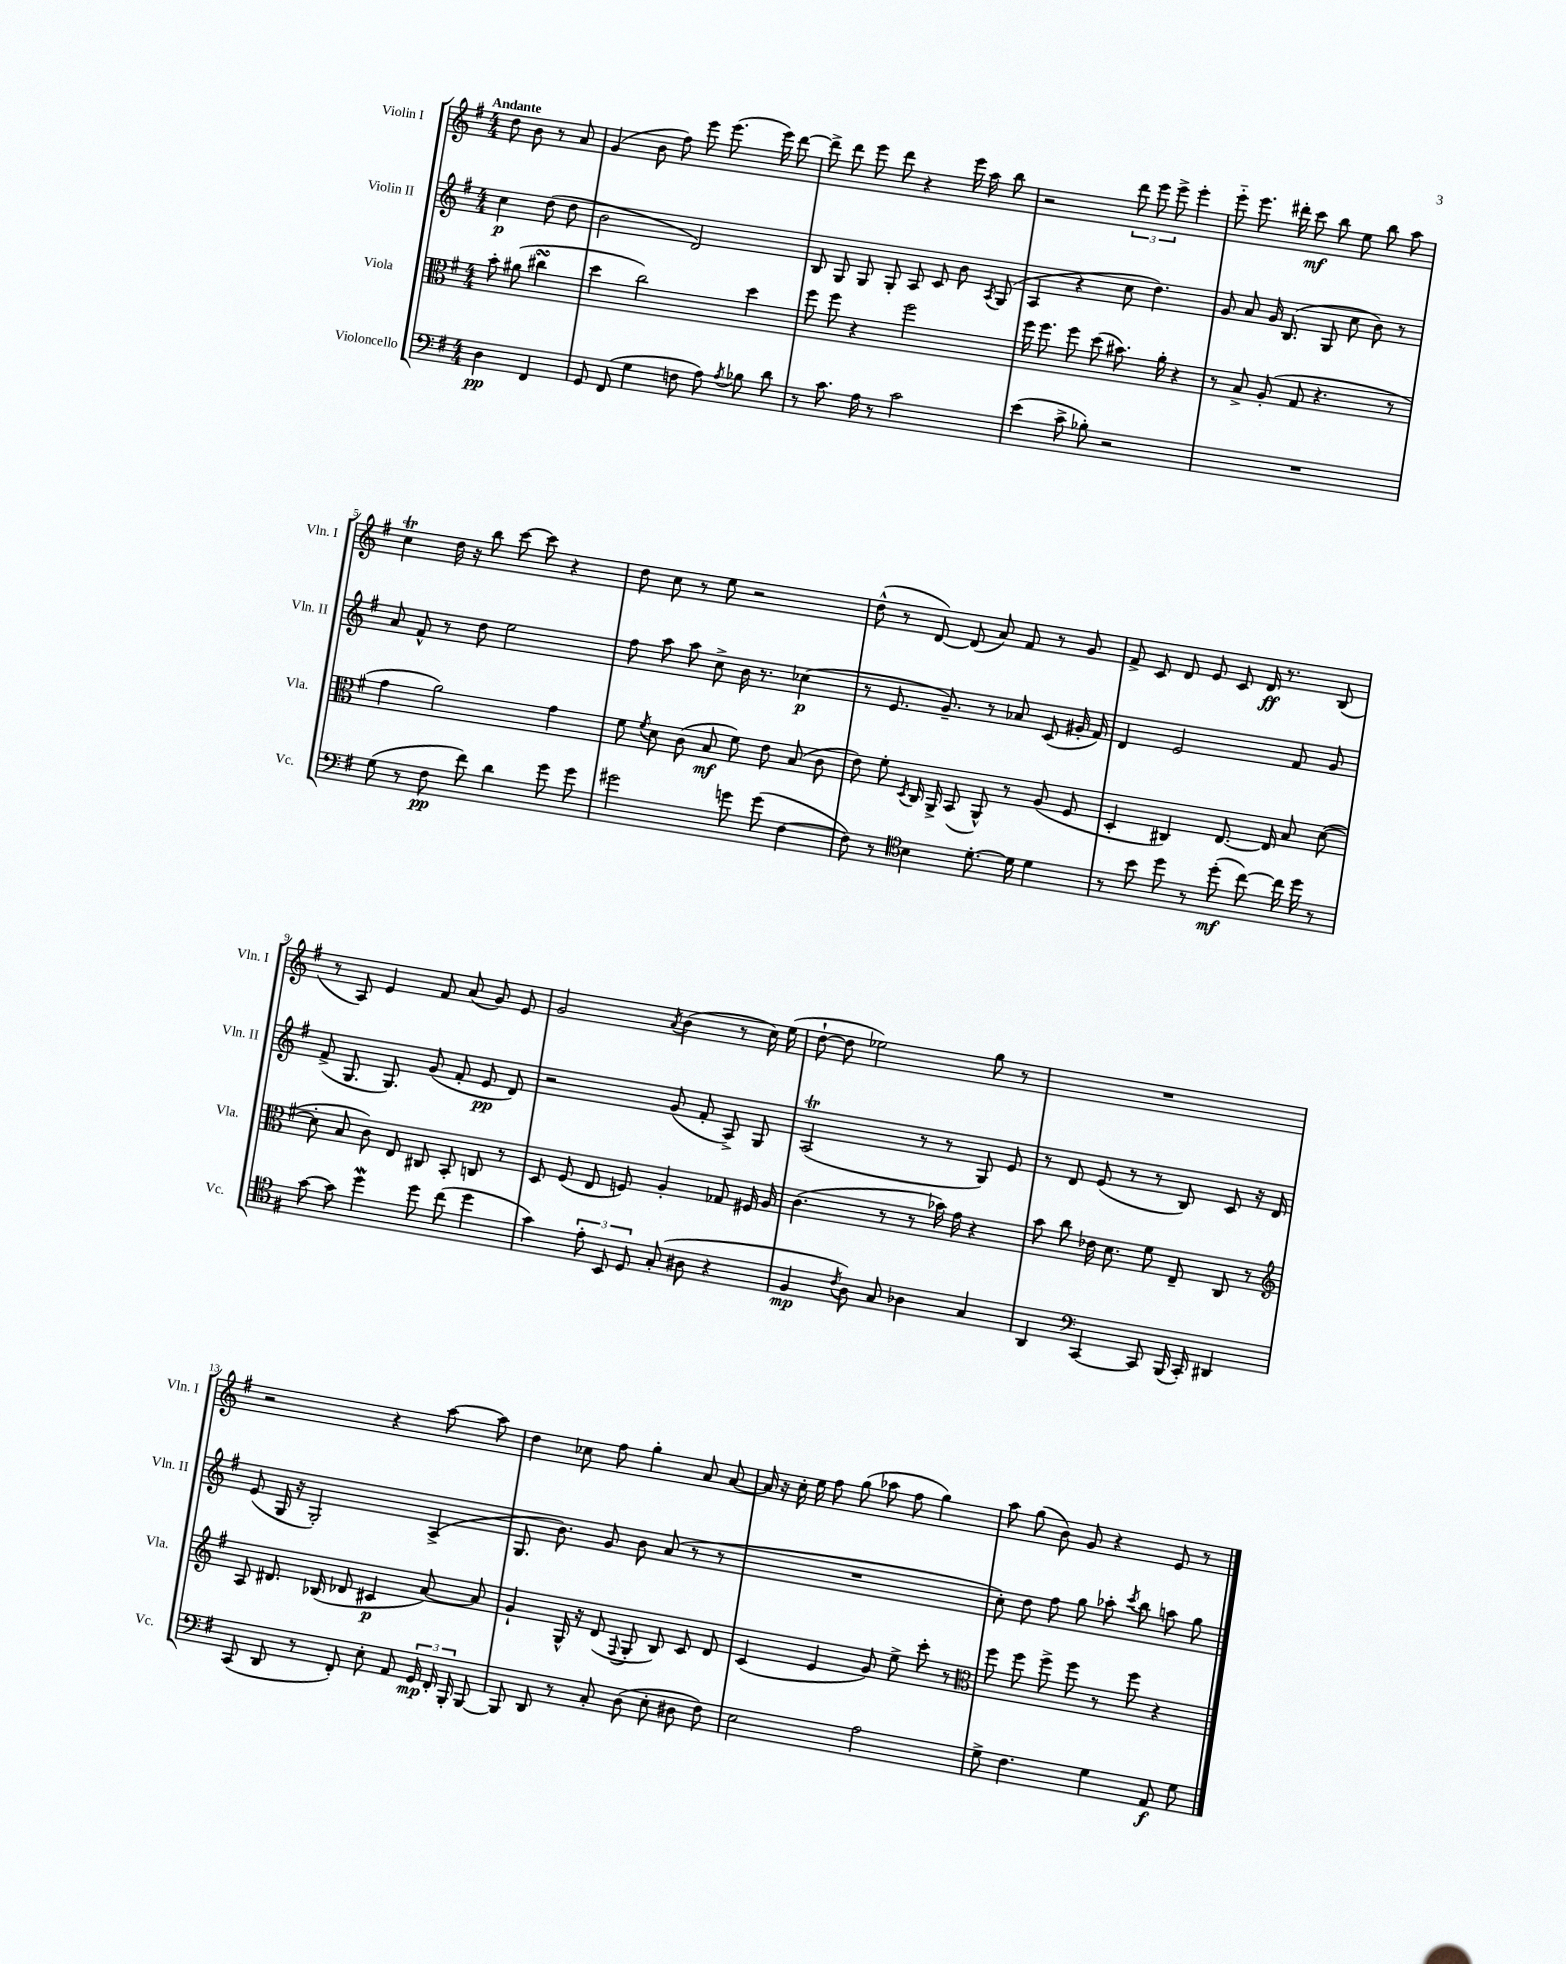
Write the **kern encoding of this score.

**kern	**kern	**kern	**kern
*staff4	*staff3	*staff2	*staff1
*clefF4	*clefC3	*clefG2	*clefG2
*k[f#]	*k[f#]	*k[f#]	*k[f#]
*M4/4	*M4/4	*M4/4	*M4/4
4D	8b'	4cc	8dd
.	(8a#	.	8b
4FF#	4cc#	(8dd	8r
.	.	8dd	8a
=	=	=	=
8GG	4dd	2b	(4g
(8FF#	.	.	.
4G	2cc)	.	8b
.	.	.	8ff#)
8F	.	2d)	8eee
8A)	.	.	(8.eee
8qA	.	.	.
8B-	4dd	.	.
.	.	.	16eee)
8d	.	.	[8ddd
=	=	=	=
8r	8ff#	8B	8ddd^]
8.c	8ff#	8G	8ddd
.	4r	8G	8eee
16A	.	.	.
8r	.	8G'	8ddd
2c	2ff#	8A	4r
.	.	8c	.
.	.	8b	16eee
.	.	.	16aa
.	.	8qA	.
.	.	(8G	8bb
=	=	=	=
(4e	16ff#	4A	2r
.	8.ff#	.	.
8c^	8ff#	4r	.
8B-')	(8dd	.	.
2r	8.b#)	8cc	12ddd
.	.	.	12eee
.	.	4.dd)	.
.	.	.	12eee^
.	16a'	.	.
.	4r	.	4eee'
=	=	=	=
1r	8r	8g	8eee'~
.	8B^	8a	8.eee
.	(8A'	16g	.
.	.	(8.B	16ddd#'
.	8G	.	8ccc
.	4.r	8G	8bb
.	.	8cc	8ee
.	.	8b)	8bb
.	8r	8r	8aa
=	=	=	=
(8G	4g	8a	4cc
8r	.	8f#^^	.
8F#	2a)	8r	16dd
.	.	.	16r
8f#)	.	8dd	8bb
4d	.	2ee	[8ccc
.	.	.	8ccc]
8g	4g	.	4r
8g	.	.	.
=	=	=	=
2g#	8f#	8ff#	8dd
.	8qf#	.	.
.	8d	8aa	8cc
.	(8c	8aa	8r
.	8B	8cc^	8ee
8g	8f#)	16b	2r
.	.	8.r	.
(8g	8e	.	.
[4F#	(8B	(4cc-	.
.	8c	.	.
=	=	=	=
8F#])	8e)	8r	(8dd^^
8r	8f#'	8.e	8r
*clefC4	*	*	*
.	8qD	.	.
4B	16C	.	[8d)
.	16AA^	8.g~)	.
.	(8BB	.	(8d]
[8.d'	8AA^^)	8r	8a)
.	8r	8a-	8f#
16d]	.	.	.
4d	(8A	(8c	8r
.	8F#	16g#'	8g
.	.	16f#)	.
=	=	=	=
8r	4D'	4d	8f#^
8b	.	.	8c
8dd	4C#)	2e	8d
8r	.	.	8e
(8dd'	[8.E	.	8c
[8cc)	.	.	16d
.	16E]	.	8.r
16cc]	8B	8f#	.
16dd	.	.	.
8r	([8d	8g	(8B
=	=	=	=
[8g	8d']	(8f#^	8r
8g]	8B	8.G	8A)
4dd	8c)	.	4e
.	.	8.G)	.
.	8E	.	.
8dd	8C#	(8g	8f#
(8cc	8BB'	8f#'	(8a
4dd	8C	8e	8g)
.	8r	8d)	8e
=	=	=	=
4g)	8D	2r	2g
.	(8F#	.	.
12e'	8E	.	.
12BB	.	.	.
.	8F)	.	.
12D	.	.	.
.	.	.	8qa
(8G'	4A'	(8g	(4b
8A#	.	8f#'	.
4r	8G-	8A^)	8r
.	16F#	8G	16cc)
.	16A	.	(16ee
=	=	=	=
4F#	(4.c	(2A	[8dd`
.	.	.	8dd]
8qc	.	.	.
8A)	.	.	2ee-)
8G	8r	.	.
4A-	8r	8r	.
.	16b-)	8r	.
.	16g	.	.
4G	4r	8G)	8gg
.	.	8e	8r
=	=	=	=
4AA	8b	8r	1r
.	8cc	8d	.
*clefF4	*	*	*
[4CC	16e-	(8e	.
.	8.d	.	.
.	.	8r	.
8CC]	8f#	8r	.
(16BBB	8E~	8B)	.
16CC')	.	.	.
4DD#	8C	8c	.
.	8r	16r	.
.	.	16d	.
=	=	=	=
*	*clefG2	*	*
(8CC	8A	(8e	2r
8DD	8.d#	16G	.
.	.	16r	.
8r	.	2G')	.
.	(16B-	.	.
8FF#')	8d-	.	.
8E'	4c#	.	4r
8AA	.	.	.
24GG	[8a)	(4A^	[8aa
24FF#'	.	.	.
24BBB'	.	.	.
[8BBB	8a]	.	8aa]
=	=	=	=
8BBB]	4g`	8.G	4dd
8DD	.	.	.
.	.	8.b)	.
8r	16G^^	.	8cc-
.	16r	.	.
8C'	(8d	8g	8ff#
.	8qqF#	.	.
(8D	8G'	8b	4gg'
8E'	8B)	(8a	.
8D#	8c	8r	8a
8F#)	8d	8r	[8a
=	=	=	=
2E	(4c	1r	16a]
.	.	.	16r
.	.	.	16cc'
.	.	.	16ee
.	4e	.	8ff#
.	.	.	(8gg
2A	8g)	.	8aa-
.	8ee^	.	8ff#
.	8ccc'	.	4gg)
.	8r	.	.
=	=	=	=
*	*clefC3	*	*
8G^	8ff#	8cc')	8aa
4.F#	8ff#	8dd	(8gg
.	8ff#^	8ff#	8b)
.	8ff#	8gg	8g
4G	8r	8aa-'	4r
.	.	8qccc	.
.	8ff#	8bb	.
8AA	4r	8aa	8e
8G	.	8gg	8r
==	==	==	==
*-	*-	*-	*-
